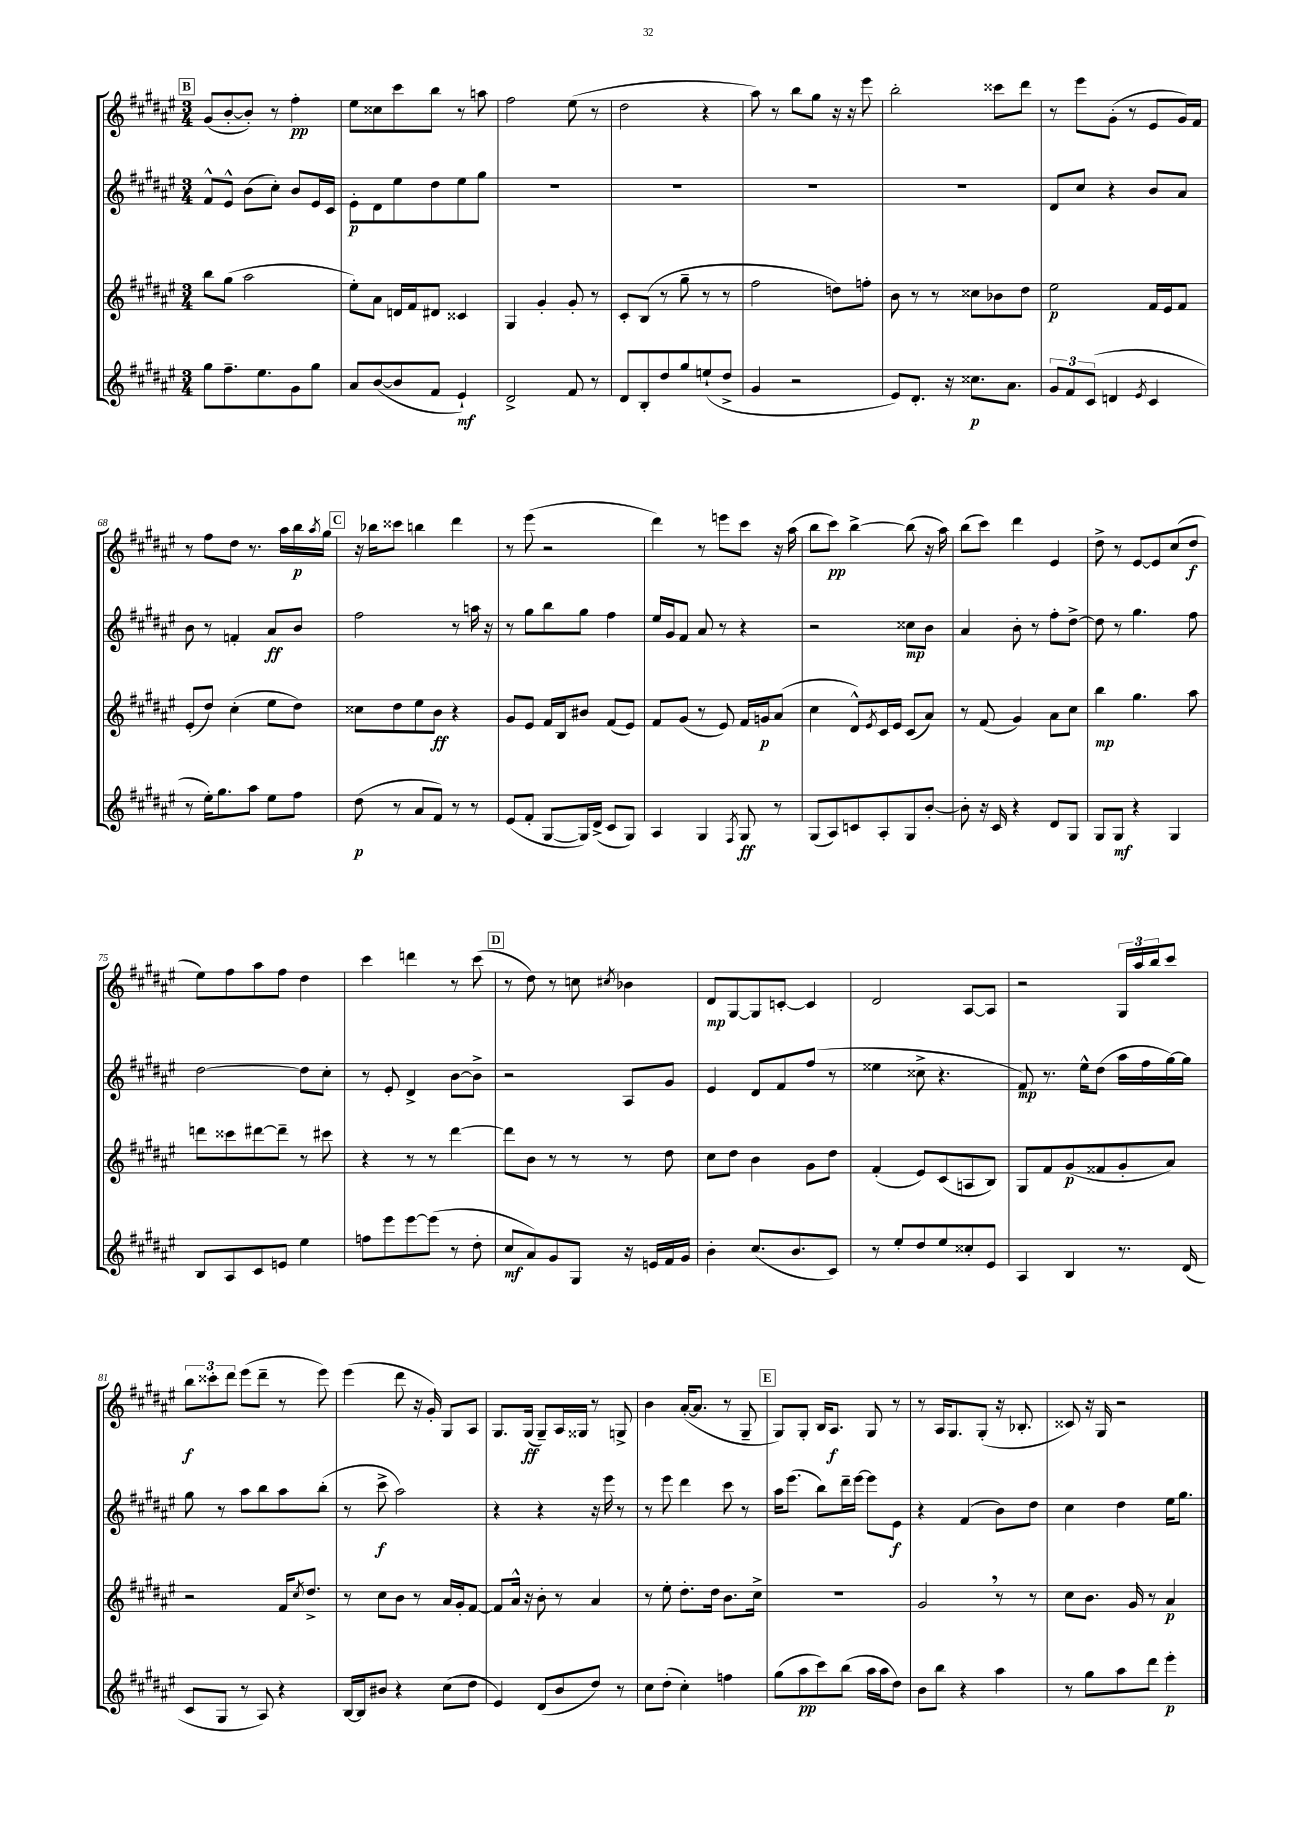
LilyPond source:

<<
\new StaffGroup <<
\new Staff = "s0" {
    \clef treble \key fis \major \numericTimeSignature \time 3/4
    \mark \markup { \box "B" } gis'8( b'8~-. b'8-.) r8 fis''4-.\pp |
    eis''8 cisis''8 cis'''8 b''8 r8 a''8 |
    fis''2 eis''8( r8 |
    dis''2 r4 |
    ais''8) r8 b''8 gis''8 r16 r16 eis'''8 |
    b''2-. cisis'''8 dis'''8 |
    r8 eis'''8 gis'8-.( r8 eis'8 gis'16) fis'16 |
    r8 fis''8 dis''8 r8. ais''16 b''16\p \acciaccatura { ais''8 } gis''16 |
    \mark \markup { \box "C" } r16 bes''16 cisis'''8 b''4 dis'''4 |
    r8 eis'''8( r2 |
    dis'''4) r8 e'''8 cis'''8 r16 ais''16( |
    b''8 cis'''8\pp) b''4~-> b''8( r16 ais''16) |
    b''8( cis'''8) dis'''4 eis'4 |
    dis''8-> r8 eis'8~ eis'8 cis''8( dis''8\f |
    eis''8) fis''8 ais''8 fis''8 dis''4 |
    cis'''4 d'''4 r8 cis'''8( |
    \mark \markup { \box "D" } r8 dis''8) r8 c''8 \acciaccatura { cis''8 } bes'4 |
    dis'8\mp gis8~ gis8 c'8~-. c'4 |
    dis'2 ais8~ ais8 |
    r2 \tuplet 3/2 { gis16 ais''16 b''16 } cis'''8 |
    \tuplet 3/2 { b''8\f cisis'''8-. dis'''8 } eis'''8( dis'''8-- r8 eis'''8) |
    eis'''4( dis'''8 r16 gis'16-.) gis8 ais8 |
    gis8. gis16\ff( gis8--) ais16 gisis16 r8 g8-> |
    b'4 ais'16~-.( ais'8. r8 gis8-- |
    \mark \markup { \box "E" } gis8) gis8-. b16 ais8.\f gis8 r8 |
    r8 ais16 gis8. gis8-.( r16 bes8.-. |
    cisis'8) r16 gis16 r2 \bar "|." |
}
\new Staff = "s1" {
    \clef treble \key fis \major \numericTimeSignature \time 3/4
    \mark \markup { \box "B" } fis'8-^ eis'8-^ b'8( cis''8-.) b'8 eis'16 cis'16 |
    eis'8-.\p dis'8 eis''8 dis''8 eis''8 gis''8 |
    R2. |
    R2. |
    R2. |
    R2. |
    dis'8 cis''8 r4 b'8 ais'8 |
    b'8 r8 f'4-. ais'8\ff b'8 |
    \mark \markup { \box "C" } fis''2 r8 a''16 r16 |
    r8 gis''8 b''8 gis''8 fis''4 |
    eis''16 gis'16 fis'8 ais'8 r8 r4 |
    r2 cisis''8\mp b'8 |
    ais'4 b'8-. r8 fis''8-. dis''8~-> |
    dis''8 r8 gis''4. fis''8 |
    dis''2~ dis''8 cis''8-. |
    r8 eis'8-. dis'4-> b'8~ b'8-> |
    \mark \markup { \box "D" } r2 ais8 gis'8 |
    eis'4 dis'8 fis'8 fis''8( r8 |
    eisis''4 cisis''8-> r4. |
    fis'8\mp) r8. eis''16-^ dis''8( ais''16 fis''16 gis''16~) gis''16 |
    gis''8 r8 ais''8 b''8 ais''8 b''8-.( |
    r8 cis'''8->\f ais''2) |
    r4 r4 r16 eis'''16 r8 |
    r8 eis'''8 dis'''4 cis'''8 r8 |
    \mark \markup { \box "E" } ais''16 eis'''8.( b''8) dis'''16-- eis'''16~ eis'''8 eis'8\f |
    r4 fis'4( b'8) dis''8 |
    cis''4 dis''4 eis''16 gis''8. \bar "|." |
}
\new Staff = "s2" {
    \clef treble \key fis \major \numericTimeSignature \time 3/4
    \mark \markup { \box "B" } b''8 gis''8( ais''2 |
    eis''8-.) ais'8 d'16 fis'16 dis'8 cisis'4 |
    gis4 gis'4-. gis'8-. r8 |
    cis'8-. b8( r8 gis''8-- r8 r8 |
    fis''2 d''8) f''8-. |
    b'8 r8 r8 cisis''8 bes'8 dis''8 |
    eis''2\p fis'16 eis'16 fis'8 |
    eis'8-.( dis''8) cis''4-.( eis''8 dis''8) |
    \mark \markup { \box "C" } cisis''8 dis''8 eis''8 b'8\ff r4 |
    gis'8 eis'8 fis'16 b16 bis'8 fis'8( eis'8) |
    fis'8 gis'8( r8 eis'8) fis'16 g'16\p ais'8( |
    cis''4 dis'8-^) \acciaccatura { eis'8 } cis'16 eis'16 cis'8( ais'8) |
    r8 fis'8( gis'4) ais'8 cis''8 |
    b''4\mp gis''4. ais''8 |
    d'''8 cisis'''8 dis'''8~ dis'''8-- r8 cis'''8 |
    r4 r8 r8 dis'''4~ |
    \mark \markup { \box "D" } dis'''8 b'8 r8 r8 r8 dis''8 |
    cis''8 dis''8 b'4 gis'8 dis''8 |
    fis'4-.( eis'8) cis'8( a8 b8) |
    gis8 fis'8 gis'8\p( fisis'8 gis'8-. ais'8) |
    r2 fis'16 \acciaccatura { cis''8 } dis''8.-> |
    r8 cis''8 b'8 r8 ais'16 gis'16-. fis'8~ |
    fis'8 ais'16-^ r16 b'8-. r8 ais'4 |
    r8 eis''8-. dis''8.-. dis''16 b'8. cis''16-> |
    \mark \markup { \box "E" } R2. |
    gis'2 \breathe r8 r8 |
    cis''8 b'8. gis'16 r8 ais'4\p \bar "|." |
}
\new Staff = "s3" {
    \clef treble \key fis \major \numericTimeSignature \time 3/4
    \mark \markup { \box "B" } gis''8 fis''8.-- eis''8. gis'8 gis''8 |
    ais'8 b'8~( b'8 fis'8 eis'4-!\mf) |
    dis'2-> fis'8 r8 |
    dis'8 b8-. dis''8 gis''8 e''8-!( dis''8-> |
    gis'4 r2 |
    eis'8) dis'8.-. r16 cisis''8.\p ais'8. |
    \tuplet 3/2 { gis'8 fis'8 cis'8( } d'4 \acciaccatura { eis'8 } cis'4 |
    r8 eis''16-.) gis''8. ais''8 eis''8 fis''8 |
    \mark \markup { \box "C" } dis''8\p( r8 ais'8 fis'8) r8 r8 |
    eis'8( fis'8-. gis8~ gis16) dis'16->( cis'8 gis8) |
    ais4 gis4 \acciaccatura { fis8 } gis8\ff r8 |
    gis8( ais8) c'8 ais8-. gis8 b'8~-. |
    b'8-. r16 cis'16 r4 dis'8 gis8 |
    gis8 gis8\mf r4 gis4 |
    b8 ais8 cis'8 e'8 eis''4 |
    f''8 eis'''8 eis'''8~ eis'''8( r8 dis''8-. |
    \mark \markup { \box "D" } cis''8\mf ais'8) gis'8 gis8 r16 e'16 fis'16 gis'16 |
    b'4-. cis''8.( b'8. cis'8) |
    r8 eis''8-. dis''8 eis''8 cisis''8-. eis'8 |
    ais4 b4 r8. dis'16( |
    cis'8 gis8 r8 ais8) r4 |
    b16~ b16 bis'8 r4 cis''8( dis''8 |
    eis'4) dis'8( b'8 dis''8) r8 |
    cis''8 dis''8-.( cis''4-.) f''4 |
    \mark \markup { \box "E" } gis''8( ais''8\pp cis'''8) b''8( ais''16 ais''16 dis''8) |
    b'8 b''8 r4 ais''4 |
    r8 gis''8 ais''8 dis'''8 eis'''4-.\p \bar "|." |
}
>>
>>
\layout { \context { \Score currentBarNumber = #61 } }
